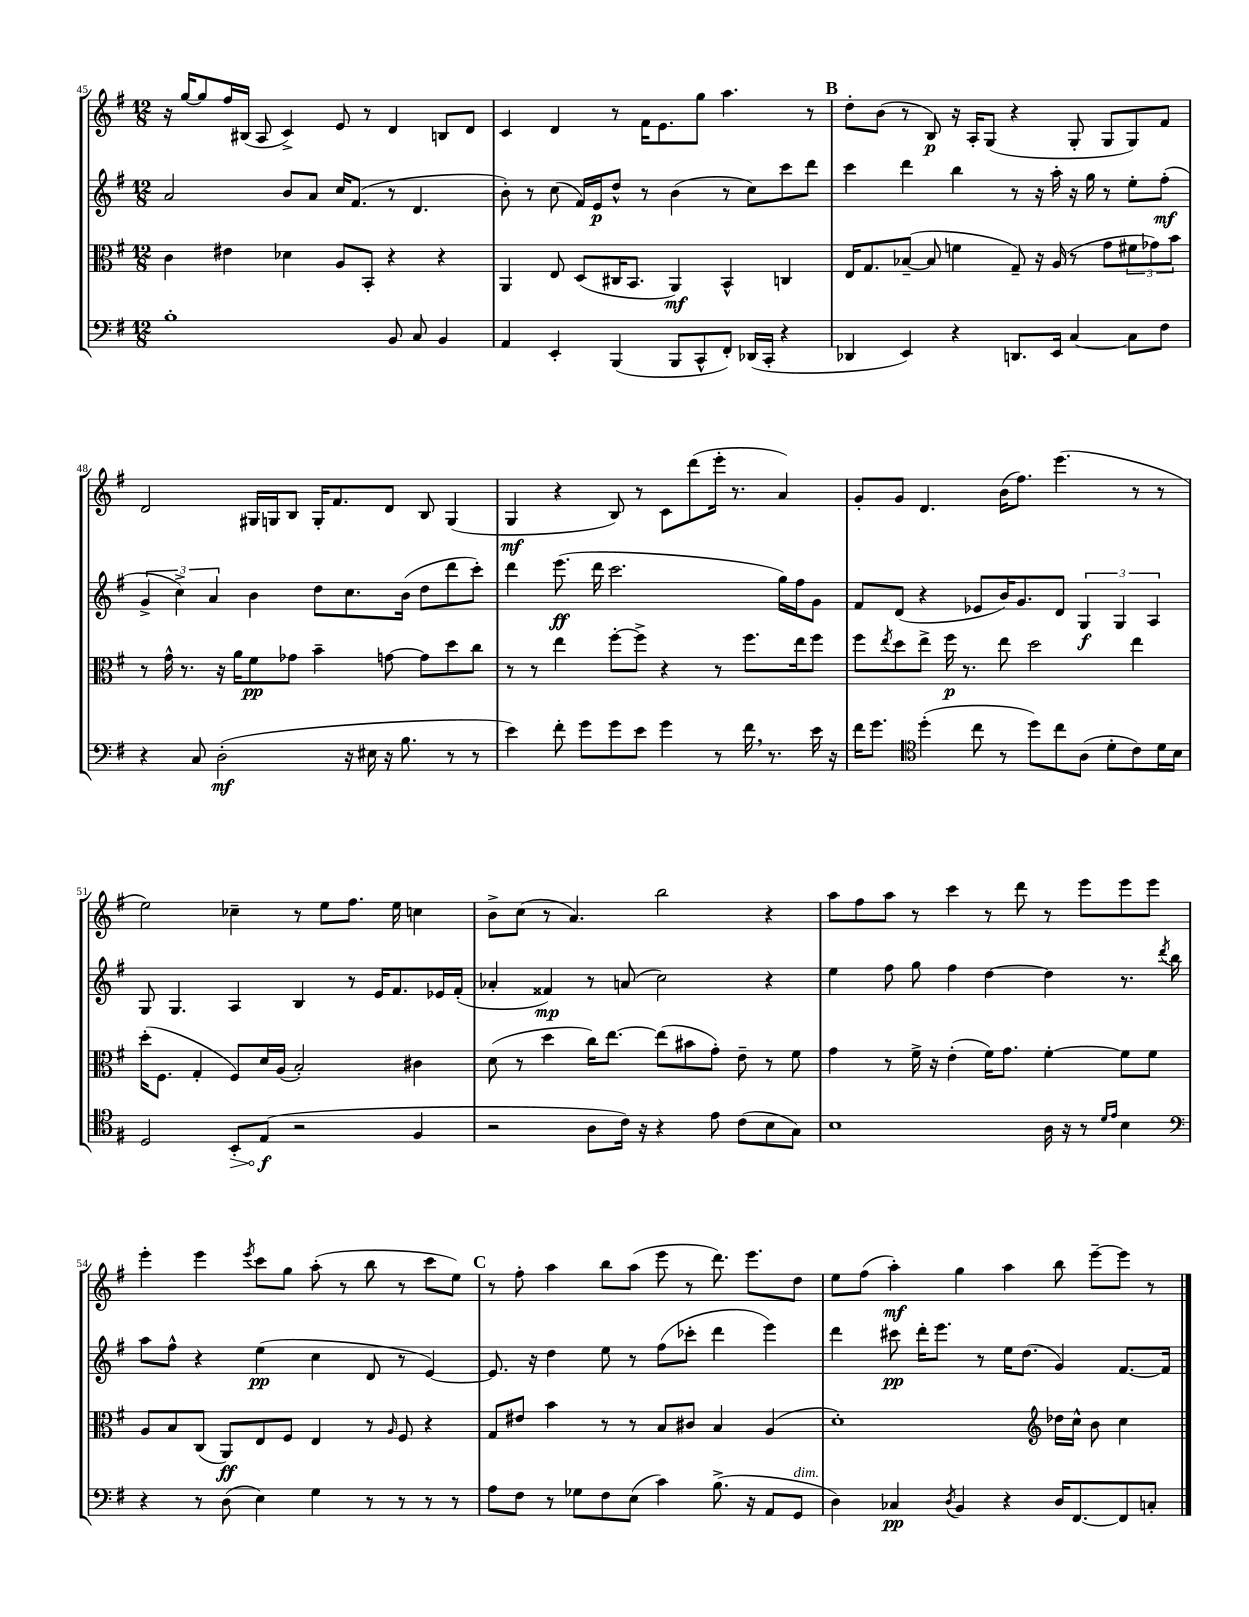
<<
\new StaffGroup <<
\new Staff = "s0" {
    \clef treble \key g \major \numericTimeSignature \time 12/8
    r16 g''16~ g''8 fis''16 bis16( a8 c'4->) e'8 r8 d'4 b8 d'8 |
    c'4 d'4 r8 fis'16 e'8. g''8 a''4. r8 |
    \mark \markup { \bold "B" } d''8-. b'8( r8 b8\p) r16 a16-. g8( r4 g8-. g8 g8) fis'8 |
    d'2 gis16 g16 b8 g16-. fis'8. d'8 b8 g4( |
    g4\mf r4 b8) r8 c'8 d'''8( e'''16-. r8. a'4) |
    g'8-. g'8 d'4. b'16( fis''8.) e'''4.( r8 r8 |
    e''2) ces''4-- r8 e''8 fis''8. e''16 c''4 |
    b'8-> c''8( r8 a'4.) b''2 r4 |
    a''8 fis''8 a''8 r8 c'''4 r8 d'''8 r8 e'''8 e'''8 e'''8 |
    e'''4-. e'''4 \acciaccatura { e'''8 } c'''8 g''8 a''8-.( r8 b''8 r8 c'''8 e''8) |
    \mark \markup { \bold "C" } r8 fis''8-. a''4 b''8 a''8( e'''8 r8 d'''8.) e'''8. d''8 |
    e''8 fis''8( a''4-.\mf) g''4 a''4 b''8 e'''8~-- e'''8 r8 \bar "|." |
}
\new Staff = "s1" {
    \clef treble \key g \major \numericTimeSignature \time 12/8
    a'2 b'8 a'8 c''16 fis'8.( r8 d'4. |
    b'8-.) r8 c''8( fis'16) e'16\p d''8-^ r8 b'4( r8 c''8) c'''8 d'''8 |
    \mark \markup { \bold "B" } c'''4 d'''4 b''4 r8 r16 a''16-. r16 g''16 r8 e''8-. fis''8-.\mf( |
    \tuplet 3/2 { g'4-> c''4->) a'4 } b'4 d''8 c''8. b'16( d''8 d'''8 c'''8-.) |
    d'''4 e'''8.\ff( d'''16 c'''2. g''16) fis''16 g'8 |
    fis'8 d'8( r4 ees'8 b'16) g'8. d'8 \tuplet 3/2 { g4\f g4 a4 } |
    g8 g4. a4 b4 r8 e'16 fis'8. ees'16 fis'16-.( |
    aes'4-. fisis'4\mp) r8 a'8( c''2) r4 |
    e''4 fis''8 g''8 fis''4 d''4~ d''4 r8. \acciaccatura { d'''8 } b''16 |
    a''8 fis''8-^ r4 e''4\pp( c''4 d'8 r8 e'4~) |
    \mark \markup { \bold "C" } e'8. r16 d''4 e''8 r8 fis''8( ces'''8-. d'''4 e'''4) |
    d'''4 cis'''8\pp d'''16-. e'''8. r8 e''16 d''8.( g'4) fis'8.~ fis'16 \bar "|." |
}
\new Staff = "s2" {
    \clef alto \key g \major \numericTimeSignature \time 12/8
    c'4 eis'4 des'4 a8 b,8-. r4 r4 |
    a,4 e8 d8( cis16 b,8. a,4\mf) b,4-^ c4 |
    \mark \markup { \bold "B" } e16 g8. bes8~--( bes8 f'4 g8--) r16 a16( r8 g'8 \tuplet 3/2 { fis'8 ges'8) b'8 } |
    r8 g'16-^ r8. r16 a'16 fis'8\pp ges'8 b'4-- g'8~ g'8 d''8 c''8 |
    r8 r8 e''4 fis''8~-. fis''8-> r4 r8 fis''8. e''16 fis''8 |
    fis''8 \acciaccatura { e''8 } d''8 e''8-> fis''16\p r8. e''8 d''2 e''4 |
    d''16-.( fis8. g4-. fis8) d'16 a16( b2-.) cis'4 |
    d'8( r8 d''4 c''16) e''8.~ e''8( bis'8 g'8-.) e'8-- r8 fis'8 |
    g'4 r8 fis'16-> r16 e'4-.( fis'16) g'8. fis'4~-. fis'8 fis'8 |
    a8 b8 c8( a,8\ff) e8 fis8 e4 r8 \grace { a16 } fis8 r4 |
    \mark \markup { \bold "C" } g8 eis'8 b'4 r8 r8 b8 cis'8 b4 a4( |
    d'1-.) \clef treble des''16 c''16-^ b'8 c''4 \bar "|." |
}
\new Staff = "s3" {
    \clef bass \key g \major \numericTimeSignature \time 12/8
    b1-. b,8 c8 b,4 |
    a,4 e,4-. b,,4( b,,8 c,8-^ fis,8-.) des,16( c,16-. r4 |
    \mark \markup { \bold "B" } des,4 e,4) r4 d,8. e,16 c4~ c8 fis8 |
    r4 c8 d2-.\mf( r16 eis16 r16 b8. r8 r8 |
    e'4) fis'8-. g'8 g'8 e'8 g'4 r8 fis'16 \breathe r8. e'16 r16 |
    fis'16 g'8. \clef tenor d''4-.( c''8 r8 d''8) c''8 a8( d'8-. c'8) d'16 b16 |
    d2 \once \override Hairpin.circled-tip = ##t b,8-.\> e8\f\!( r2 fis4 |
    r2 a8 c'16) r16 r4 e'8 c'8( b8 g8) |
    b1 a16 r16 r8 \grace { d'16 e'16 } b4 |
    \clef bass r4 r8 d8( e4) g4 r8 r8 r8 r8 |
    \mark \markup { \bold "C" } a8 fis8 r8 ges8 fis8 e8( c'4) b8.->( r16 a,8 g,8^\markup { \italic "dim." } |
    d4) ces4\pp \acciaccatura { d8 } b,4 r4 d16 fis,8.~ fis,8 c8-. \bar "|." |
}
>>
>>
\layout { \context { \Score currentBarNumber = #45 } }
